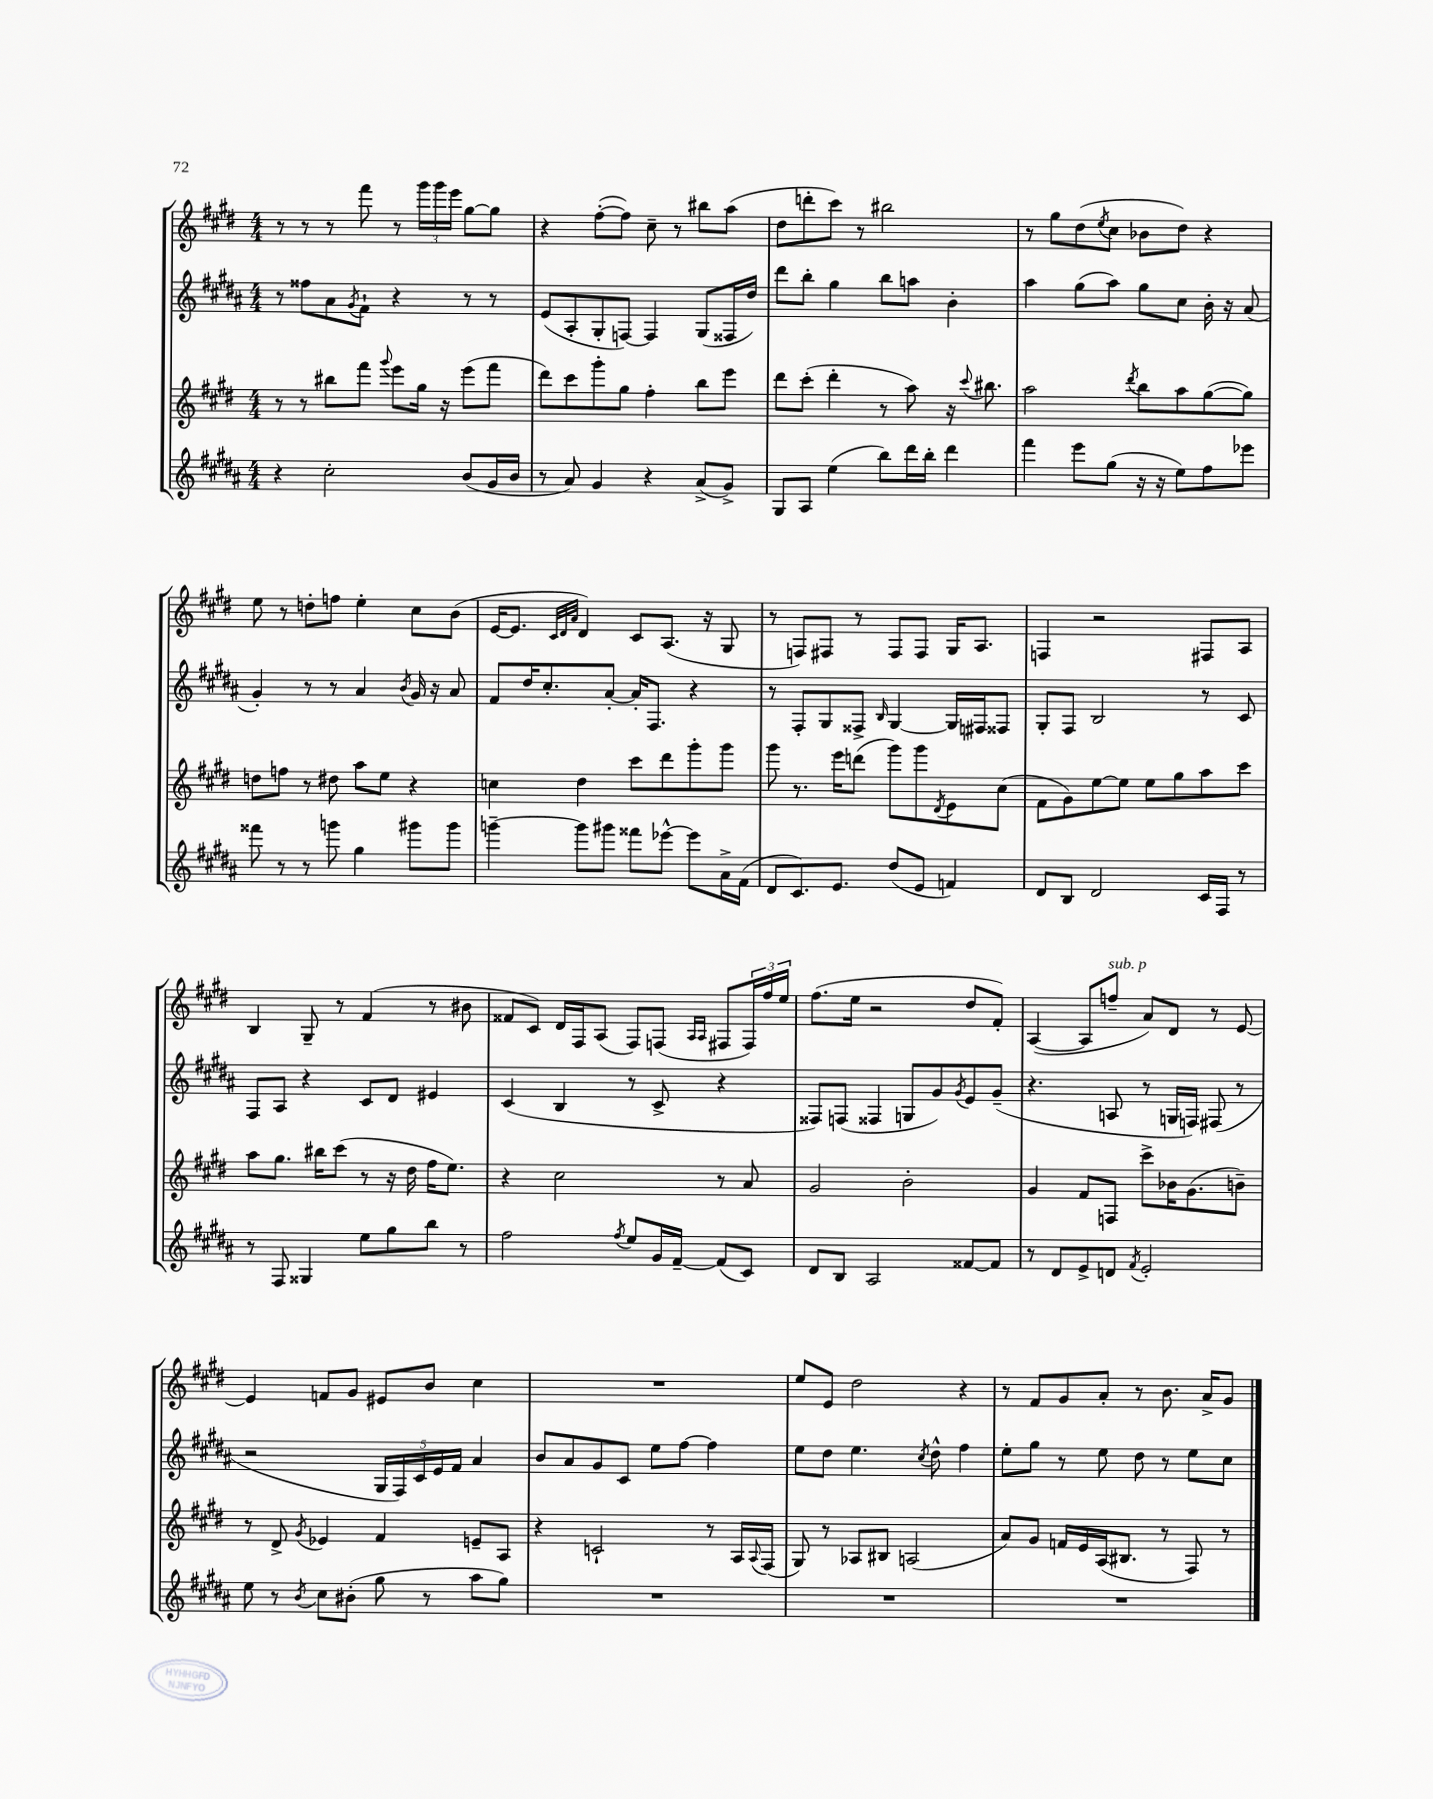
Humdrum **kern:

**kern	**kern	**kern	**kern
*staff4	*staff3	*staff2	*staff1
*clefG2	*clefG2	*clefG2	*clefG2
*k[f#c#g#d#a#]	*k[f#c#g#d#]	*k[f#c#g#d#a#]	*k[f#c#g#d#]
*M4/4	*M4/4	*M4/4	*M4/4
4r	8r	8r	8r
.	8r	8ff##	8r
2cc#'	8bb#	8a#	8r
.	.	8qg#	.
.	8fff#	8f#`	8fff#
.	8qqggg#	.	.
.	8eee	4r	8r
.	16gg#	.	24ggg#
.	.	.	24ggg#
.	16r	.	.
.	.	.	24eee
(8b	(8eee	8r	[8gg#
16g#	8fff#	8r	8gg#]
16b	.	.	.
=	=	=	=
8r	8ddd#)	(8e	4r
8a#)	8ccc#	8A#'	.
4g#	8ggg#'	8G#'	([8ff#'
.	8gg#	[8F)	8ff#])
4r	4ff#'	4F]	8cc#~
.	.	.	8r
(8a#^	8bb	(8G#	8bb#
8g#^)	8eee	16F##	(8aa
.	.	16dd#)	.
=	=	=	=
8G#	8ddd#	8ddd#	8dd#
8A#	(8ccc#'	8bb'	8ddd'
(4ee	4ddd#'	4gg#	8ccc#)
.	.	.	8r
8bb)	8r	8bb	2bb#
16ddd#	8aa)	8aa	.
16bb'	.	.	.
4ddd#	16r	4b'	.
.	8qqccc#	.	.
.	8.bb#	.	.
=	=	=	=
4fff#	2aa	4aa#	8r
.	.	.	8gg#
8eee	.	(8gg#	(8dd#
.	.	.	8qee
(8gg#	.	8aa#)	8cc#
.	8qddd#	.	.
16r	8bb	8gg#	8b-
16r	.	.	.
8ee)	8aa	8cc#	8dd#)
8ff#	([8gg#	16b'	4r
.	.	16r	.
8eee-	8gg#])	(8a#	.
=	=	=	=
8fff##	8dd	4g#')	8ee
8r	8ff	.	8r
8r	8r	8r	8dd'
8ggg	8dd#	8r	8ff
4gg#	8aa	4a#	4ee'
.	8ee	.	.
.	.	8qb	.
8ggg#	4r	16g#	8cc#
.	.	16r	.
8ggg#	.	8a#	(8b
=	=	=	=
[4ggg~	4cc	8f#	[16e
.	.	.	8.e]
.	.	16dd#	.
.	.	8.cc#'	.
.	.	.	32qqc#
.	.	.	32qqd#
.	.	.	32qqa
8ggg]	4dd#	.	4d#)
8ggg#	.	[8a#'	.
8fff##	8ccc#	16a#']	8c#
.	.	8.F#	.
[8eee-^^	8ddd#	.	(8.A
8eee-]	8ggg#'	4r	.
.	.	.	16r
16a#^	8ggg#	.	8G#
(16f#	.	.	.
=	=	=	=
8d#	8ggg#	8r	8r
8.c#)	8.r	8F#'	8F)
.	.	8G#	8F#
8.e	16eee	.	.
.	(8ddd	8F##^	8r
.	.	16qqB	.
(8dd#	8ggg#)	[4G#	8F#
8e	8ggg#	.	8F#
.	8qd#	.	.
4f)	8e	16G#]	16G#
.	.	16F#	8.A
.	(8cc#	8F##	.
=	=	=	=
8d#	8f#	8G#'	4F
8B	8g#)	8F#	.
2d#	[8ee	2B	2r
.	8ee]	.	.
.	8ee	.	.
.	8gg#	.	.
16c#	8aa	8r	8F#
16F#	.	.	.
8r	8ccc#	8c#	8A
=	=	=	=
8r	8aa	8F#	4B
8F#	8.gg#	8A#	.
4G##	.	4r	8G#~
.	16bb#	.	.
.	(8ccc#	.	8r
8ee	8r	8c#	(4f#
8gg#	16r	8d#	.
.	16dd#	.	.
8bb	16ff#	4e#	8r
.	8.ee)	.	.
8r	.	.	8b#
=	=	=	=
2ff#	4r	(4c#	8f##
.	.	.	8c#)
.	2cc#	4B	16d#
.	.	.	16F#
.	.	.	(8A
8qff#	.	.	.
8ee	.	8r	8F#)
16g#	.	8c#^	(8F
[16f#~	.	.	.
.	.	.	16qqA
.	.	.	16qqA
(8f#]	8r	4r	8F#
8c#)	8a	.	24F#)
.	.	.	24ff#
.	.	.	24ee
=	=	=	=
8d#	2g#	8F##)	(8.ff#
8B	.	(8F	.
.	.	.	16ee
2A#	.	4F##	2r
.	2b'	8G	.
.	.	8g#)	.
.	.	8qg#	.
[8f##	.	8e	8dd#
8f##]	.	(8g#~	8f#')
=	=	=	=
8r	4g#	4.r	([4A
8d#	.	.	.
8e^	8f#	.	8A]
8d	8F	8A	8ff~
8qf#	.	.	.
2e'	8ccc#^	8r	8a)
.	16b-	16G	8d#
.	(8.g#	16F)	.
.	.	(8F#	8r
.	8b~)	8r	[8e
=	=	=	=
8ee	8r	2r	4e]
8r	8d#^	.	.
8qb	8qg#	.	.
8cc#	4e-	.	8f
(8b#'	.	.	8g#
8gg#	4f#	20G#	8e#
.	.	20F#)	.
.	.	20c#	.
8r	.	.	8b
.	.	20e	.
.	.	20f#	.
8aa#	8e~	4a#	4cc#
8gg#)	8A	.	.
=	=	=	=
1r	4r	8b	1r
.	.	8a#	.
.	2c`	8g#	.
.	.	8c#	.
.	.	8ee	.
.	.	[8ff#	.
.	8r	4ff#]	.
.	16A	.	.
.	8qqA	.	.
.	(16F#	.	.
=	=	=	=
1r	8G#)	8ee	8ee
.	8r	8dd#	8e
.	8A-	4.ee	2dd#
.	8B#	.	.
.	(2A	.	.
.	.	8qcc#	.
.	.	8dd#^^	.
.	.	4ff#	4r
=	=	=	=
1r	8a)	8ee'	8r
.	8g#	8gg#	8f#
.	16f	8r	8g#
.	16e	.	.
.	(16A	8ee	8a'
.	8.B#	.	.
.	.	8dd#	8r
.	8r	8r	8.b
.	8F#)	8ee	.
.	.	.	16a^
.	8r	8cc#	8g#
==	==	==	==
*-	*-	*-	*-
